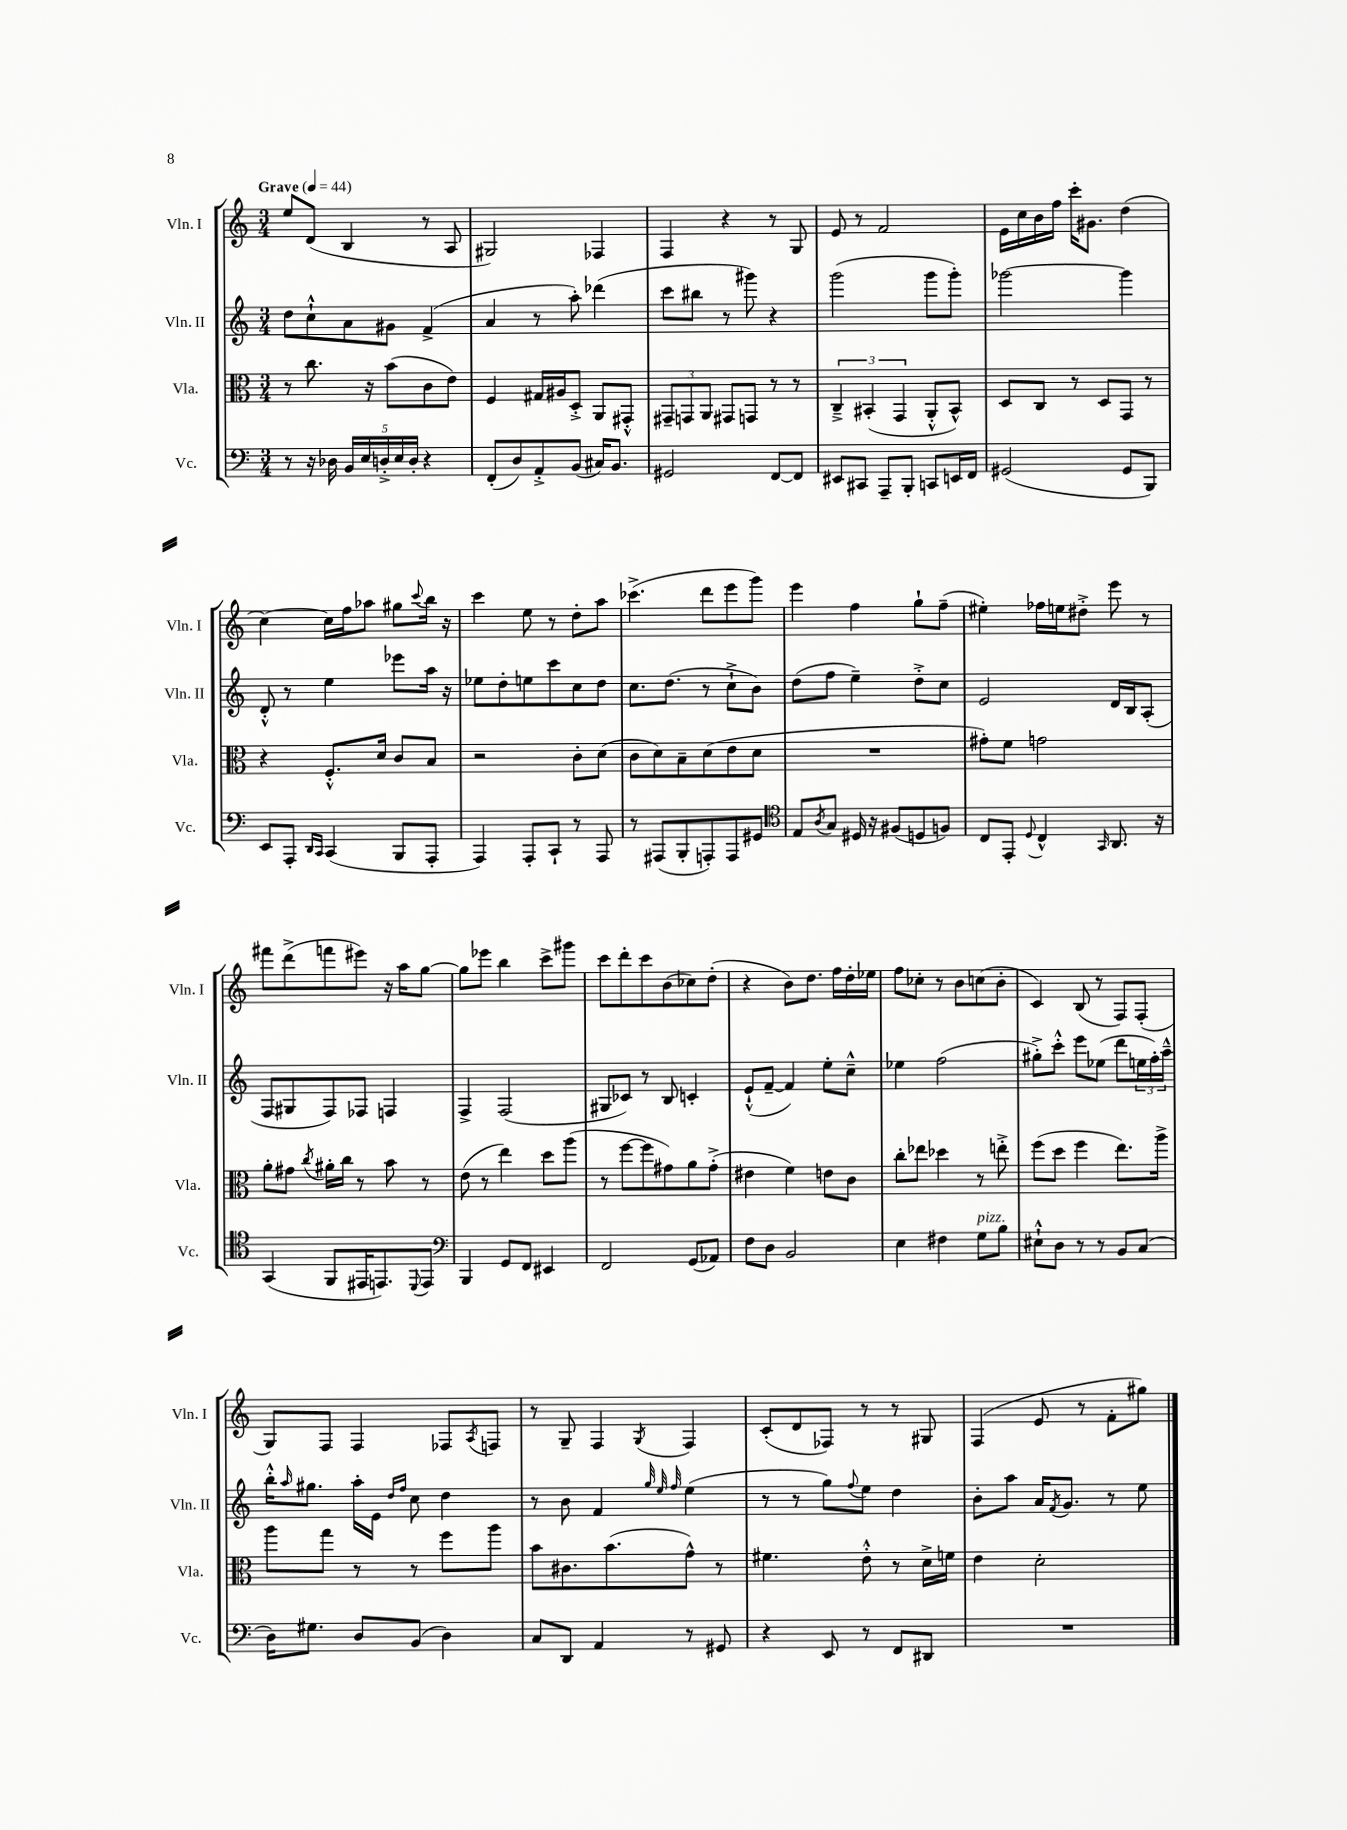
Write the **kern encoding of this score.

**kern	**kern	**kern	**kern
*staff4	*staff3	*staff2	*staff1
*clefF4	*clefC3	*clefG2	*clefG2
*k[]	*k[]	*k[]	*k[]
*M3/4	*M3/4	*M3/4	*M3/4
*MM44	*MM44	*MM44	*MM44
8r	8r	8dd\L	8ee/L
16r	8.cc\	8cc`^^\	(8d/J
16D-\	.	.	.
20BB/LL	.	8a\	4B/
20E/	.	.	.
.	16r	.	.
20D'^/	.	.	.
.	(8b\L	8g#\J	.
20E/	.	.	.
20D'/JJ	.	.	.
4r	8c\	(4f^/	8r
.	8e\J)	.	8A/
=	=	=	=
(8FF'/L	4F/	4a/	2G#/)
8D/)	.	.	.
8AA'^/	16G#/LL	8r	.
.	16A#/J	.	.
(8BB/J	8D'^/J	8aa'\)	.
16C#/LK)	8AA/L	(4ddd-\	4F-/
8.BB/J	.	.	.
.	8GG#'^^/J	.	.
=	=	=	=
2GG#/	12GG#~/L	8ccc\L	4F/
.	12GG/	.	.
.	.	8bb#\J	.
.	12AA/J	.	.
.	8GG#/L	8r	4r
.	8GG/J	8ggg#\)	.
[8FF/L	8r	4r	8r
8FF/]J	8r	.	8G/
=	=	=	=
8EE#/L	6C~^/	(2ggg\	8e/
8CC#/J	.	.	8r
.	(6BB#'/	.	.
8AAA~/L	.	.	2f/
.	6GG/	.	.
8BBB'/J	.	.	.
8CC/L	8AA'^^/L	8ggg\L	.
16EE/L	8BB#^^/J)	8ggg'\J)	.
16FF/JJ	.	.	.
=	=	=	=
(2GG#/	8D/L	[2ggg-\	16e\LL
.	.	.	16cc\
.	8C/J	.	16b\
.	.	.	16ff\JJ
.	8r	.	16ccc'\LK
.	.	.	8.g#\J
.	8D/L	.	.
8GG#/L	8GG/J	4ggg-\]	(4dd\
8BBB/J)	8r	.	.
=	=	=	=
8EE/L	4r	8d'^^/	[4cc\)
8AAA'/J	.	8r	.
16qqDD/LL	.	.	.
16qqCC/JJ	.	.	.
(4CC/	8.F'^^/L	4ee\	16cc\]LL
.	.	.	16ff\J
.	.	.	8aa-\J
.	16d/Jk	.	.
8BBB/L	8c/L	8eee-\L	8gg#\L
.	.	.	8qqccc/
8AAA'/J	8B/J	16aa\Jk	16bb\Jk
.	.	16r	16r
=	=	=	=
4AAA/)	2r	8ee-\L	4ccc\
.	.	8dd'\	.
8AAA'/L	.	8ee\	8ee\
8CC`/J	.	8ccc\	8r
8r	8c'\L	8cc\	8dd'\L
8AAA/	(8d\J	8dd\J	8aa\J
=	=	=	=
8r	8c\L	8.cc\L	(4.ccc-^\
(8AAA#/L	8d\)	.	.
.	.	(8.dd\J	.
8BBB'/	8B~\	.	.
8AAA'/)	(8d\	8r	8ddd\L
8AAA/	8e\	8cc`^\L	8eee\
8GG#/J	8d\J	8b\J)	8ggg\J)
=	=	=	=
*clefC4	*	*	*
8E/L	2.r	(8dd\L	4eee\
8qA/	.	.	.
8G/J	.	8ff\J	.
16D#/	.	4ee~\)	4ff\
16r	.	.	.
(8F#/L	.	.	.
8D/	.	8dd'^\L	8gg`\L
8F/J)	.	8cc\J	(8ff~\J
=	=	=	=
8C/L	8g#'\L)	2e/	4ee#'\)
8EE'/J	8f\J	.	.
8qqD/	.	.	.
4C^^/	2g\	.	16ff-\LL
.	.	.	16ee\J
.	.	.	8dd#'^\J
16qqGG/	.	.	.
8.AA/	.	16d/LL	8eee\
.	.	16B/J	.
.	.	(8A'/J	8r
16r	.	.	.
=	=	=	=
(4GG/	8a'\L	8F/L	8fff#\L
.	8g#\J	8G#/	(8ddd^\
.	8qcc/	.	.
8FF/L	16a#'\LL	8F/)	8fff\
.	16cc\JJ	.	.
16EE#/K	8r	8F-/J	8eee#\J)
8.EE/)	.	.	.
.	8b\	4F/	16r
.	.	.	16aa\LK
8qqDD/	.	.	.
8EE/J	8r	.	[8gg\J
=	=	=	=
*clefF4	*	*	*
4BBB/	(8e\	4F^/	8gg\]L
.	8r	.	8eee-\J
8GG/L	4ee\)	(2F/	4bb\
8FF/J	.	.	.
4EE#/	8dd\L	.	8ccc^\L
.	(8aa\J	.	8ggg#\J
=	=	=	=
2FF/	8r	8G#/L	8ccc\L
.	[8ff\L	8c-/J)	8ddd'\
.	8ff\]	8r	8ccc\
.	8g#\)	8B/	(8b\
(8GG/L	8a\	4c'/	8cc-\)
8AA-/J)	(8g#'^\J	.	(8dd'\J
=	=	=	=
8F\L	4e#\	(8e`^^/L	4r
8D\J	.	[8f~/J	.
2BB/	4f\)	4f/])	8b\L)
.	.	.	8.dd\J
.	8e\L	8ee'\L	.
.	.	.	16ff\LL
.	8c\J	8cc~^^\J	16dd'\
.	.	.	16ee-\JJ
=	=	=	=
4E\	8cc'\L	4ee-\	8ff\L
.	8ee-\J	.	8cc-'\J
4F#\	4dd-\	(2ff\	8r
.	.	.	8b\L
8G\L	8r	.	(8cc\
8B\J	8ee'^\	.	8b'\J
=	=	=	=
8E#`^^\L	(8ff\L	8gg#'^\L)	4c/)
8D\J	8dd\J	8ccc'^^\J	.
8r	4ff\	8eee\L	(8B/
8r	.	(8ee-\J	8r
8BB/L	8.ee\L)	8ddd\L	8F/L)
(8C/J	.	24ee\L	(8F'/J
.	.	24ff'\)	.
.	16aa^\Jk	.	.
.	.	24aa~^^\JJ	.
=	=	=	=
16D\LK)	8aa\L	16bb'^^\LK	8G/L)
.	.	16qqaa/	.
8.G#\J	.	8.gg#\J	.
.	8gg\J	.	8F/J
8D/L	8r	16aa'\LL	4F/
.	.	16e\JJ	.
.	.	16qqdd/LL	.
.	.	16qqff/JJ	.
(8BB/J	8r	8cc\	.
4D\)	8ff\L	4dd\	8F-/L
.	.	.	8qA/
.	8aa\J	.	8F/J
=	=	=	=
8C/L	8b\L	8r	8r
8DD/J	8.c#\	8b\	8G~/
4AA/	.	4f/	4F/
.	(8.b\	.	.
.	.	32qqgg/	.
.	.	32qqee/	.
.	.	32qqff/	8qG/
8r	8g^^\J)	(4ee\	4F/
8GG#/	8r	.	.
=	=	=	=
4r	4.f#\	8r	(8c'/L
.	.	8r	8d/
8EE/	.	8gg\L)	8F-/J)
.	.	8qqff/	.
8r	8e'^^\	8ee\J	8r
8FF/L	8r	4dd\	8r
8DD#/J	16d^\LL	.	8G#/
.	16f\JJ	.	.
=	=	=	=
2.r	4e\	8b'\L	(4F/
.	.	8aa\J	.
.	2d'\	16a/LK	8e/
.	.	8qf/	.
.	.	8.g/J	.
.	.	.	8r
.	.	8r	8f'\L
.	.	8ee\	8gg#\J)
==	==	==	==
*-	*-	*-	*-
